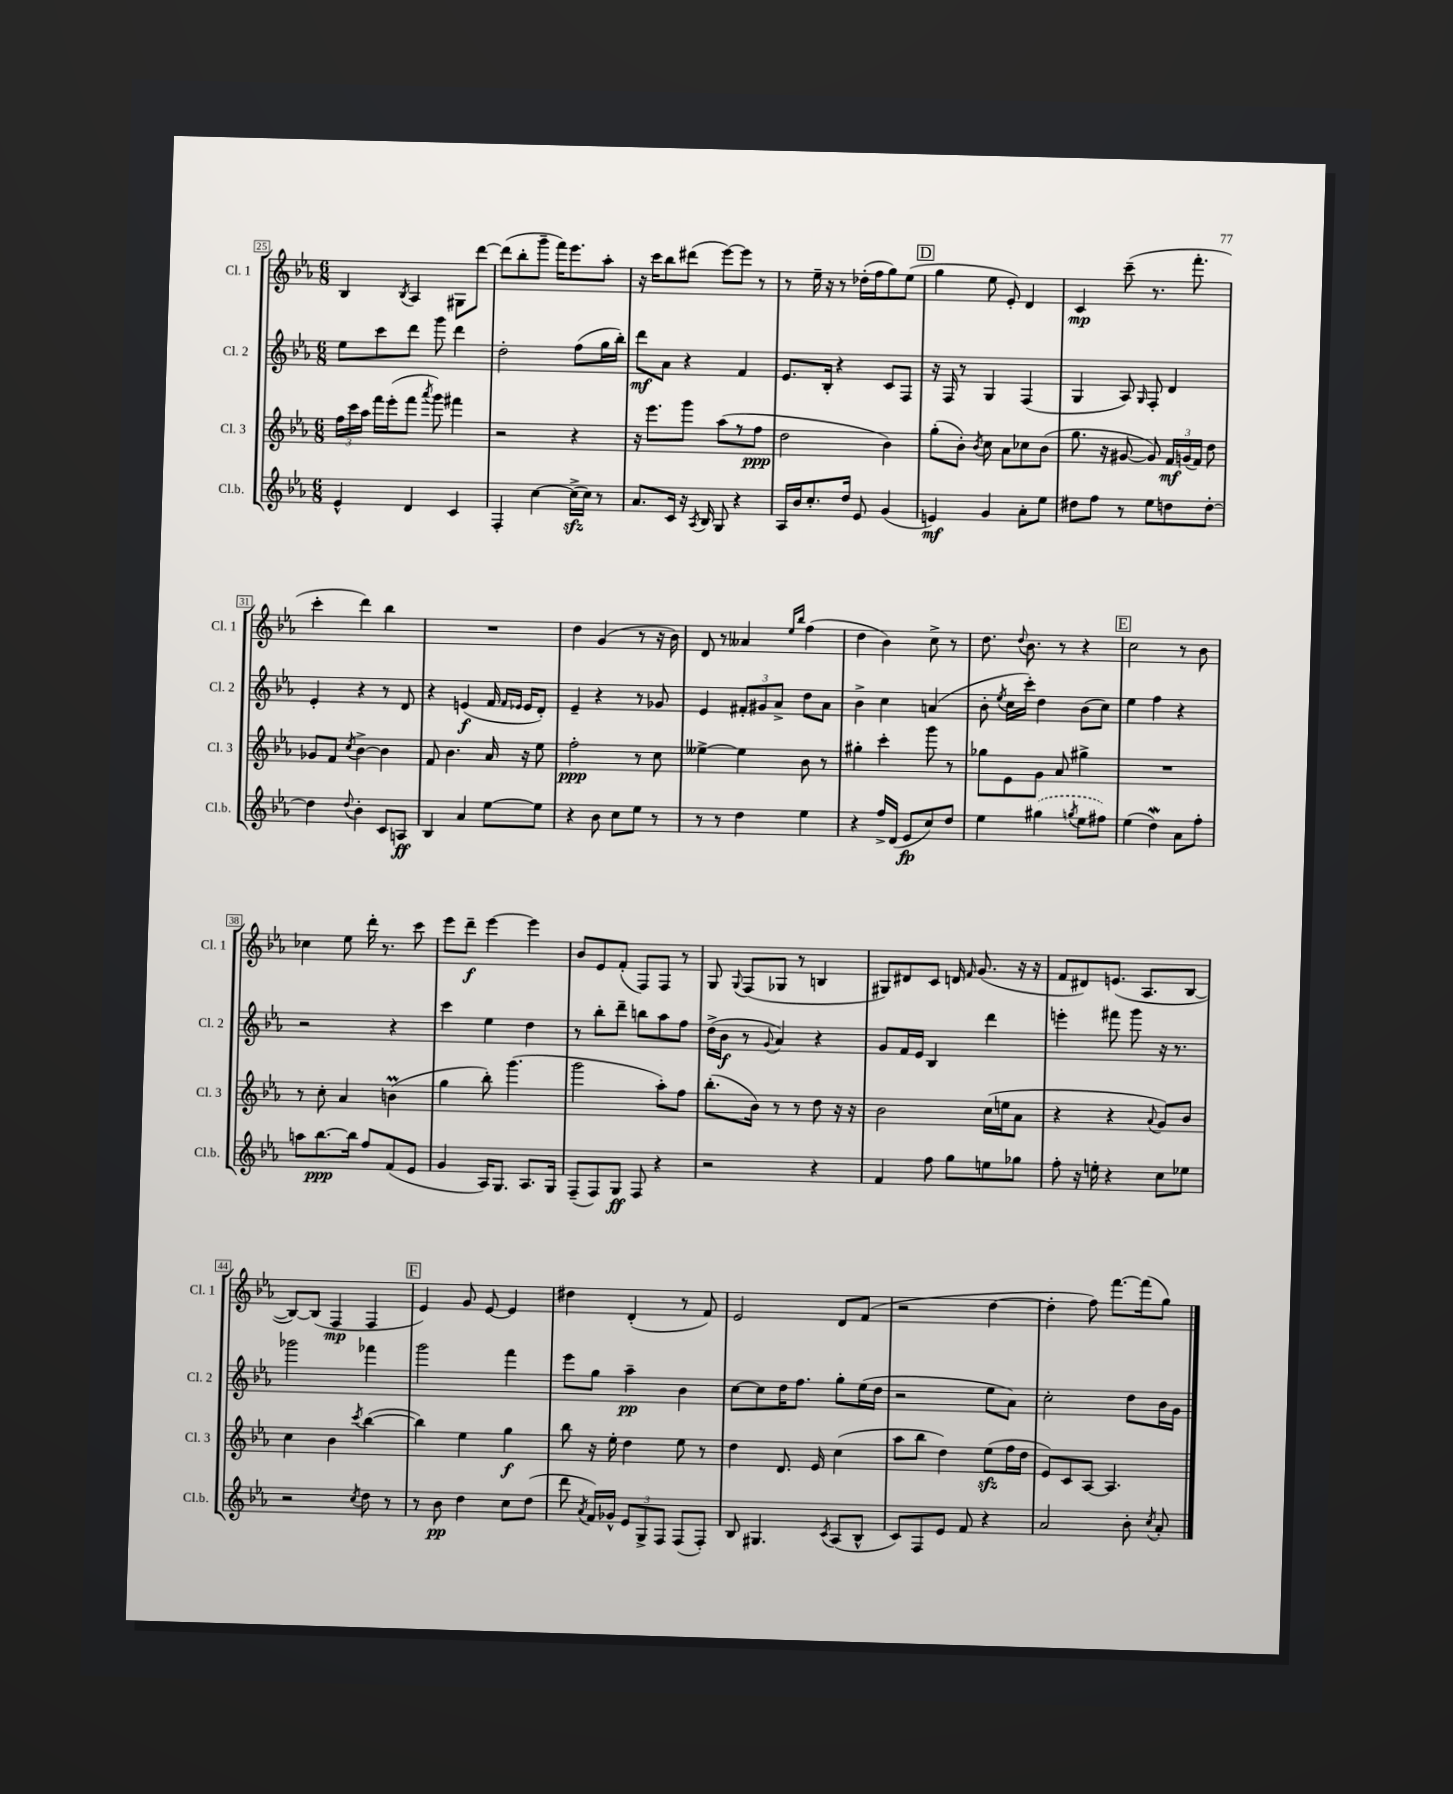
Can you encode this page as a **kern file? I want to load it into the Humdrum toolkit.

**kern	**dynam	**kern	**dynam	**kern	**dynam	**kern	**dynam
*part4	*part4	*part3	*part3	*part2	*part2	*part1	*part1
*staff4	*staff4	*staff3	*staff3	*staff2	*staff2	*staff1	*staff1
*I"Cl.b.	*	*I"Cl. 3	*	*I"Cl. 2	*	*I"Cl. 1	*
*I'Cl.b.	*	*I'Cl. 3	*	*I'Cl. 2	*	*I'Cl. 1	*
*clefG2	*	*clefG2	*	*clefG2	*	*clefG2	*
*k[b-e-a-]	*	*k[b-e-a-]	*	*k[b-e-a-]	*	*k[b-e-a-]	*
*M6/8	*	*M6/8	*	*M6/8	*	*M6/8	*
=25	=25	=25	=25	=25	=25	=25	=25
4e-^^/	.	24ff\LL	.	8ee-\L	.	4B-/	.
.	.	24ccc\	.	.	.	.	.
.	.	24aa-\JJ	.	.	.	.	.
.	.	16fff\LL	.	8ccc\	.	.	.
.	.	(16eee-'\J	.	.	.	.	.
.	.	.	.	.	.	8qB-/	.
4d/	.	8fff\J	.	8ddd\J	.	4A-/	.
.	.	8qaaa-/	.	.	.	.	.
.	.	8ggg\)	.	8ggg\	.	.	.
4c/	.	4fff#X\	.	4ddd\	.	8G#X\L	.
.	.	.	.	.	.	[8ddd\J	.
=26	=26	=26	=26	=26	=26	=26	=26
4F'/	.	2r	.	2dd'\	.	(8ddd\L]	.
.	.	.	.	.	.	8bb-'\	.
[4cc\	.	.	.	.	.	8ggg~\J	.
.	.	.	.	.	.	16fff\KL)	.
.	.	.	.	.	.	8.eee-\	.
(16cczz^\LL]	.	4r	.	(8ff\L	.	.	.
16cc\JJ)	.	.	.	.	.	.	.
8r	.	.	.	16gg\L	.	8aa-'\J	.
.	.	.	.	16bb-'\JJ)	.	.	.
=27	=27	=27	=27	=27	=27	=27	=27
8.a-/L	.	16r	.	8ddd\L	mf	16r	.
.	.	8.eee-\L	.	.	.	16ccc\KL	.
.	.	.	.	8a-\J	.	8bb-\	.
16c/Jk	.	.	.	.	.	.	.
16r	.	8ggg\J	.	4r	.	(8ddd#X\J	.
8qA-/	.	.	.	.	.	.	.
16B-/	.	.	.	.	.	.	.
8G/	.	(8aa-\L	.	.	.	[8eee-\L)	.
4r	.	8r	.	4f/	.	8eee-\J]	.
.	.	8ff\J	ppp	.	.	8r	.
=28	=28	=28	=28	=28	=28	=28	=28
16A-/LL	.	2dd\	.	8.e-/L	.	8r	.
16b-/J	.	.	.	.	.	.	.
8.cc'/	.	.	.	.	.	16ee-~\	.
.	.	.	.	16B-'/Jk	.	16r	.
.	.	.	.	4r	.	8r	.
16dd/Jk	.	.	.	.	.	.	.
8e-/	.	.	.	.	.	(16dd-X'\LL	.
.	.	.	.	.	.	16ff\J	.
(4g/	.	4b-\)	.	8c/L	.	8gg\)	.
.	.	.	.	8F/J	.	(8ee-\J	.
!!LO:REH:place=s1:t=D
=29	=29	=29	=29	=29	=29	=29	=29
4en/)	mf	(8gg'\L	.	16r	.	4gg\	.
.	.	.	.	16F/	.	.	.
.	.	8b-'\J)	.	8r	.	.	.
.	.	8qb-/	.	.	.	.	.
4g/	.	8cc\	.	4G/	.	8ee-\	.
.	.	8a-\L	.	.	.	8e-'/)	.
8a-'\L	.	8cc-X\	.	(4F/	.	4d/	.
8ee-\J	.	(8b-\J	.	.	.	.	.
=30	=30	=30	=30	=30	=30	=30	=30
8dd#X\L	.	8.gg\	.	4G/	.	4c/	mp
8ff\J	.	.	.	.	.	.	.
.	.	16r	.	.	.	.	.
8r	.	[8g#X/	.	8A-/)	.	(8ccc~\	.
.	.	.	.	16qqG/	.	.	.
8ee-\L	.	8g#/])	.	8F'/	.	8.r	.
8ddn\	.	24f/LL	mf	4d/	.	.	.
.	.	(24gn/	.	.	.	.	.
.	.	.	.	.	.	8.fff'\	.
.	.	24f/JJ)	.	.	.	.	.
[8dd'\J	.	8dd\	.	.	.	.	.
!!LO:LB:g=z
=31	=31	=31	=31	=31	=31	=31	=31
4dd\]	.	8g-X/L	.	4e-'/	.	4ccc'\	.
.	.	8f/J	.	.	.	.	.
8qqdd/	.	8qcc/	.	.	.	.	.
4b-'\	.	[4b-^\	.	4r	.	4ddd\)	.
8c/L	.	4b-\]	.	8r	.	4bb-\	.
8An/J	ff	.	.	8d/	.	.	.
=32	=32	=32	=32	=32	=32	=32	=32
4B-/	.	8f/	.	4r	.	2.r	.
.	.	4.b-\	.	.	.	.	.
4a-/	.	.	.	(4en/	f	.	.
[8ee-\L	.	16a-/	.	16f/	.	.	.
.	.	.	.	16qqf/LL	.	.	.
.	.	.	.	16qqe-X/JJ	.	.	.
.	.	16r	.	16e-/KL	.	.	.
8ee-\J]	.	8ee-\	.	8d'/J)	.	.	.
=33	=33	=33	=33	=33	=33	=33	=33
4r	.	2ff'\	ppp	4e-~/	.	4dd\	.
8b-\	.	.	.	4r	.	(4g/	.
8cc\L	.	.	.	.	.	.	.
8ee-\J	.	8r	.	8r	.	8r	.
8r	.	8cc\	.	8g-X/	.	16r	.
.	.	.	.	.	.	16b-\)	.
=34	=34	=34	=34	=34	=34	=34	=34
8r	.	[4ee--X^\	.	4e-/	.	8d/	.
8r	.	.	.	.	.	8r	.
4dd\	.	4ee--\]	.	12f#X'/L	.	4a--X/	.
.	.	.	.	12g#X/	.	.	.
.	.	.	.	12a-^/J	.	.	.
.	.	.	.	.	.	16qqee-/LL	.
.	.	.	.	.	.	16qqbb-/JJ	.
4ee-\	.	8b-\	.	8dd\L	.	(4ff\	.
.	.	8r	.	8a-\J	.	.	.
=35	=35	=35	=35	=35	=35	=35	=35
4r	.	4gg#X'\	.	4b-^\	.	4dd\	.
16ff^/LL	.	4ccc'\	.	4cc\	.	4b-\)	.
(16d/JJ	.	.	.	.	.	.	.
8e-/L	fp	.	.	.	.	.	.
8cc/)	.	8ggg\	.	(4an/	.	8cc^\	.
8dd/J	.	8r	.	.	.	8r	.
=36	=36	=36	=36	=36	=36	=36	=36
4ee-\	.	8gg-X\L	.	8b-'\	.	8.dd\	.
.	.	.	.	8qee-/	.	.	.
.	.	8e-\	.	16cc\LL	.	.	.
.	.	.	.	.	.	8qqdd/	.
.	.	.	.	16ccc'\JJ)	.	8.b-\	.
(4gg#X\	.	8g\J	.	4dd\	.	.	.
.	.	8a-/	.	.	.	8r	.
8qggn/	.	.	.	.	.	.	.
8ee-\L	.	4gg#X^\	.	(8b-\L	.	4r	.
8ff#X\J)	.	.	.	8cc\J)	.	.	.
!!LO:REH:place=s1:t=E
=37	=37	=37	=37	=37	=37	=37	=37
(4ee-\	.	2.r	.	4ee-\	.	2cc\	.
4ddW\)	.	.	.	4ff\	.	.	.
8a-\L	.	.	.	4r	.	8r	.
8ff'\J	.	.	.	.	.	8b-\	.
!!LO:LB:g=z
=38	=38	=38	=38	=38	=38	=38	=38
8aan\L	.	8r	.	2r	.	4cc-X\	.
[8.bb-\	ppp	8cc'\	.	.	.	.	.
.	.	4a-/	.	.	.	8ee-\	.
16bb-\Jk]	.	.	.	.	.	.	.
8ff/L	.	.	.	.	.	16ddd'\	.
.	.	.	.	.	.	8.r	.
(8f/	.	(4bnm\	.	4r	.	.	.
8e-/J	.	.	.	.	.	8ccc\	.
=39	=39	=39	=39	=39	=39	=39	=39
4g/	.	4gg\	.	4ccc\	.	8eee-\L	.
.	.	.	.	.	.	8ddd~\J	f
16A-/KL)	.	8bb-'\)	.	4ee-\	.	[4eee-\	.
8.G/J	.	.	.	.	.	.	.
.	.	(4.ggg\	.	.	.	.	.
8.A-/L	.	.	.	4dd\	.	4eee-\]	.
16G/Jk	.	.	.	.	.	.	.
=40	=40	=40	=40	=40	=40	=40	=40
(8F~/L	.	2ggg\	.	8r	.	8b-/L	.
8F/)	.	.	.	8bb-'\L	.	8e-/	.
8G/J	ff	.	.	8ddd~\J	.	(8f'/J	.
8F/	.	.	.	8bbn\L	.	8F/L)	.
4r	.	8aa-'\L)	.	8aa-\	.	8F/J	.
.	.	8ff\J	.	8ff\J	.	8r	.
=41	=41	=41	=41	=41	=41	=41	=41
2r	.	(8.bb-'\L	.	(16dd^\LL	.	8G/	.
.	.	.	.	16b-\JJ	f	.	.
.	.	.	.	.	.	8qqG/	.
.	.	.	.	8r	.	(8F/L	.
.	.	16b-\Jk)	.	.	.	.	.
.	.	.	.	8qqg/	.	.	.
.	.	8r	.	4a-/)	.	8G-X/J	.
.	.	8r	.	.	.	8r	.
4r	.	8dd\	.	4r	.	4Bn/	.
.	.	16r	.	.	.	.	.
.	.	16r	.	.	.	.	.
=42	=42	=42	=42	=42	=42	=42	=42
4f/	.	2b-\	.	8g/L	.	8G#X/L)	.
.	.	.	.	16f/L	.	8d#X/	.
.	.	.	.	16e-/JJ	.	.	.
8ff\	.	.	.	4B-/	.	8c/J	.
8gg\L	.	.	.	.	.	16dn/	.
.	.	.	.	.	.	16qqf/	.
.	.	.	.	.	.	(8.g/	.
8een\	.	(16cc\LL	.	4ddd\	.	.	.
.	.	16een\J	.	.	.	.	.
8gg-X\J	.	8a-\J	.	.	.	16r	.
.	.	.	.	.	.	16r	.
=43	=43	=43	=43	=43	=43	=43	=43
8ff'\	.	4r	.	4eeen'\	.	8f/L	.
16r	.	.	.	.	.	8d#X/)	.
16een'\	.	.	.	.	.	.	.
4r	.	4r	.	8fff#X\	.	(8.en/J	.
.	.	.	.	8ggg\	.	.	.
.	.	.	.	.	.	8.A-/L	.
.	.	8qqa-/	.	.	.	.	.
8cc\L	.	8g/L)	.	16r	.	.	.
.	.	.	.	8.r	.	.	.
8ee-X\J	.	8b-/J	.	.	.	[8B-/J	.
!!LO:LB:g=z
=44	=44	=44	=44	=44	=44	=44	=44
2r	.	4cc\	.	2ggg-X\	.	8B-/L_)	.
.	.	.	.	.	.	(8B-/J]	.
.	.	4b-\	.	.	.	4F/	mp
8qcc/	.	8qccc/	.	.	.	.	.
8dd\	.	([4bb-\	.	4fff-X\	.	4F/	.
8r	.	.	.	.	.	.	.
!!LO:REH:place=s1:t=F
=45	=45	=45	=45	=45	=45	=45	=45
8r	.	4bb-\])	.	2ggg\	.	4e-/)	.
8b-\	pp	.	.	.	.	.	.
4dd\	.	4ee-\	.	.	.	8g/	.
.	.	.	.	.	.	[8e-/	.
8cc\L	.	4gg\	f	4fff\	.	4e-/]	.
(8dd\J	.	.	.	.	.	.	.
=46	=46	=46	=46	=46	=46	=46	=46
8ddd\	.	8bb-\	.	8eee-\L	.	4dd#X\	.
8qa-/	.	.	.	.	.	.	.
16f/LL)	.	16r	.	8gg\J	.	.	.
16g-X^^/JJ	.	16ee-'\	.	.	.	.	.
12e-/L	.	4dd\	.	4aa-~\	pp	(4d'/	.
12G^/	.	.	.	.	.	.	.
12F/J	.	.	.	.	.	.	.
(8F/L	.	8ee-\	.	4b-\	.	8r	.
8F'/J)	.	8r	.	.	.	8f/)	.
=47	=47	=47	=47	=47	=47	=47	=47
8B-/	.	4dd\	.	[8cc\L	.	2e-/	.
4.G#X/	.	.	.	8cc\]	.	.	.
.	.	8.d/	.	16dd\K	.	.	.
.	.	.	.	8.ff\J	.	.	.
.	.	16e-/	.	.	.	.	.
8qc/	.	.	.	.	.	.	.
(8A-/L	.	(4cc\	.	8gg'\L	.	8d/L	.
8B-^^/J	.	.	.	(16ee-\L	.	(8f/J	.
.	.	.	.	16dd\JJ	.	.	.
=48	=48	=48	=48	=48	=48	=48	=48
8c/L)	.	8aa-\L	.	2r	.	2r	.
8F/	.	8bb-\J	.	.	.	.	.
8e-/J	.	4dd\)	.	.	.	.	.
8f/	.	.	.	.	.	.	.
4r	.	(8ee-zz\L	.	8ee-\L	.	[4dd\	.
.	.	16ff\L	.	8a-\J)	.	.	.
.	.	16dd\JJ	.	.	.	.	.
=49	=49	=49	=49	=49	=49	=49	=49
2a-/	.	8e-/L)	.	2cc'\	.	4dd'\]	.
.	.	8c/	.	.	.	.	.
.	.	[8A-/J	.	.	.	8ff\)	.
.	.	4.A-/]	.	.	.	[8.fff\L	.
8b-'\	.	.	.	8dd\L	.	.	.
.	.	.	.	.	.	(16fff\k]	.
8qcc/	.	.	.	.	.	.	.
8a-'/	.	.	.	16b-\L	.	8gg\J)	.
.	.	.	.	16g\JJ	.	.	.
==	==	==	==	==	==	==	==
*-	*-	*-	*-	*-	*-	*-	*-
